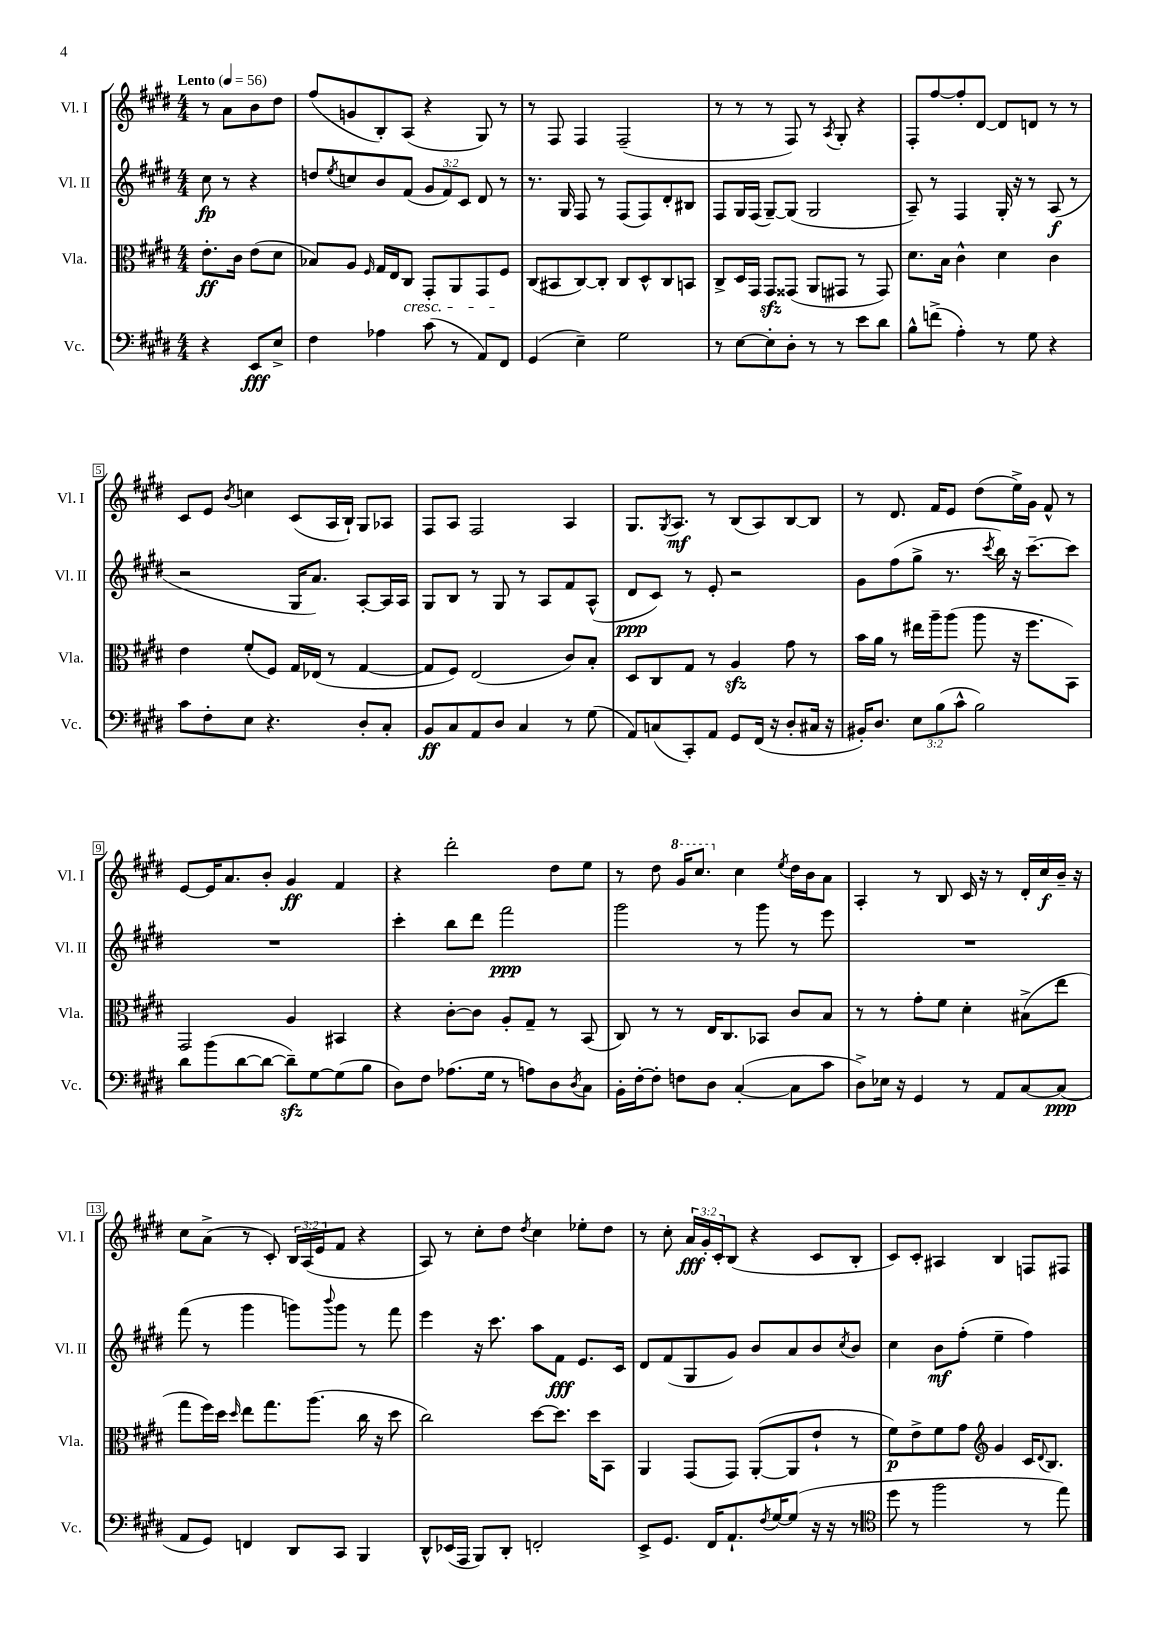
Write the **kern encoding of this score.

**kern	**kern	**kern	**kern
*staff4	*staff3	*staff2	*staff1
*clefF4	*clefC3	*clefG2	*clefG2
*k[f#c#g#d#]	*k[f#c#g#d#]	*k[f#c#g#d#]	*k[f#c#g#d#]
*M4/4	*M4/4	*M4/4	*M4/4
*MM56	*MM56	*MM56	*MM56
4r	8.e'	8cc#	8r
.	.	8r	8a
.	16c#	.	.
8EE	(8e	4r	8b
8E^	8d#	.	8dd#
=	=	=	=
4F#	8B-)	8dd	(8ff#
.	.	8qee	.
.	8A	8cc	8g
.	16qqF#	.	.
4A-	16G#	8b	8B')
.	16E	.	.
.	8C#	(8f#	(8A
(8c#	8GG#'	12g#	4r
.	.	12f#)	.
8r	8AA	.	.
.	.	12c#	.
8AA)	8GG#	8d#	8G#)
8FF#	8F#	8r	8r
=	=	=	=
(4GG#	(8C#	8.r	8r
.	8BB#	.	8F#
.	.	16G#	.
4E~)	[8C#)	8F#	4F#
.	8C#']	8r	.
2G#	8C#	(8F#	(2F#~
.	8D#^^	8F#)	.
.	8C#	8d#'	.
.	8BB	8B#	.
=	=	=	=
8r	8C#^	8F#	8r
[8E	16D#	16G#	8r
.	16GG#	(16F#	.
8E']	8GG#	[8G#~)	8r
8D#'	(8GG##	(8G#]	8F#)
8r	8AA	2G#	8r
.	.	.	8qA
8r	8GG#	.	8G#'
8e	8r	.	4r
8d#	8GG#)	.	.
=	=	=	=
8B^^	8.d#	8A~)	8F#'
(8f^	.	8r	[8ff#
.	16B	.	.
4A')	4c#^^	4F#	8ff#']
.	.	.	[8d#
8r	4d#	16G#'	8d#]
.	.	16r	.
8G#	.	8r	8d
4r	4c#	(8A	8r
.	.	8r	8r
=	=	=	=
8c#	4e	2r	8c#
8F#'	.	.	8e
.	.	.	8qb
8E	(8f#'	.	4cc
4.r	8F#)	.	.
.	16G#	16G#	(8c#
.	(16E-	8.a)	.
.	8r	.	16A
.	.	.	16B`)
8D#'	[4G#	[8A'	8G#
8C#'	.	16A]	8A-
.	.	16A	.
=	=	=	=
8BB	8G#]	8G#	8F#
8C#	8F#)	8B	8A
8AA	(2E	8r	2F#
8D#	.	8G#	.
4C#	.	8r	.
.	.	8A	.
8r	8c#)	8f#	4A
(8G#	8B'	(8A^^	.
=	=	=	=
8AA)	8D#	8d#	8.G#
(8C	8C#	8c#)	.
.	.	.	8qG#
.	.	.	8.A
8CC#')	8G#	8r	.
8AA	8r	8e'	8r
8GG#	4A	2r	(8B
(16FF#	.	.	8A)
16r	.	.	.
8D#'	8g#	.	[8B
16C#	8r	.	8B]
16r	.	.	.
=	=	=	=
16BB#')	16b	8g#	8r
8.D#	16a	.	.
.	8r	(8ff#	8.d#
12E	16ee#	8gg#^	.
.	16aa~	.	16f#
(12B	.	.	.
.	(8aa	8.r	8e
12c#^^	.	.	.
2B)	8aa	.	(8dd#
.	.	8qccc#	.
.	.	16bb)	.
.	16r	16r	16ee^)
.	8.ff#	[8.ccc#~	16g#
.	.	.	8f#^^
.	8BB)	8ccc#]	8r
=	=	=	=
8d#	2GG#	1r	[8e
(8b	.	.	16e]
.	.	.	8.a
[8d#	.	.	.
8d#_	.	.	8b'
8d#~])	4A	.	4g#
[8G#	.	.	.
(8G#]	4BB#	.	4f#
8B	.	.	.
=	=	=	=
8D#)	4r	4ccc#'	4r
8F#	.	.	.
(8.A-	[8c#'	8bb	2ddd#'
.	8c#]	8ddd#	.
16G#	.	.	.
8r	8A'	2fff#	.
8A)	8G#~	.	.
8D#	8r	.	8dd#
8qD#	.	.	.
8C#	(8BB	.	8ee
=	=	=	=
16BB'	8C#)	2ggg#	8r
[16F#'	.	.	.
8F#']	8r	.	8dd#
8F	8r	.	16gg#
.	.	.	8.ccc#
8D#	16E	.	.
.	8.C#	.	.
([4C#'	.	8r	4cc#
.	8BB-	8ggg#	.
.	.	.	8qee
8C#]	8c#	8r	16dd#
.	.	.	16b
8c#	8B	8eee	8a
=	=	=	=
8D#^)	8r	1r	4A'
16E-	8r	.	.
16r	.	.	.
4GG#	8g#'	.	8r
.	8f#	.	8B
8r	4d#'	.	16c#
.	.	.	16r
8AA	.	.	8r
[8C#	(8B#^	.	16d#'
.	.	.	16cc#
(8C#]	8ee	.	16b~
.	.	.	16r
=	=	=	=
8AA	8gg#	(8fff#	8cc#
8GG#)	16ff#)	8r	(8a^
.	16dd#	.	.
.	16qqdd#	.	.
4FF	8ee	4ggg#	8r
.	8.gg#	.	8c#')
8DD#	.	8ggg)	24B
.	.	.	(24A
.	(8.aa	.	.
.	.	.	24e
.	.	8qqbbb	.
8CC#	.	8ggg	8f#
4BBB	16cc#	8r	4r
.	16r	.	.
.	8dd#	8fff#	.
=	=	=	=
8DD#^^	2cc#)	4eee	8A)
(16EE-	.	.	8r
16AAA	.	.	.
8BBB)	.	16r	8cc#'
.	.	8.ccc#	.
8DD#'	.	.	8dd#
.	.	.	8qdd#
2FF'	[8dd#	8aa	4cc#
.	8.dd#]	8f#	.
.	.	8.e	8ee-'
.	16dd#	.	.
.	8BB	.	8dd#
.	.	16c#	.
=	=	=	=
8EE^	4AA	8d#	8r
8.GG#	.	(8f#	8cc#'
.	(8GG#	8G#	24a
.	.	.	24g#'
16FF#	.	.	.
.	.	.	24c#'
8.AA`	8GG#)	8g#)	(8B
.	([8AA'	8b	4r
8qF#	.	.	.
[16G#	.	.	.
(8G#]	8AA]	8a	.
16r	8e`	8b	8c#
16r	.	.	.
.	.	8qcc#	.
8r	8r	8b	8B'
=	=	=	=
*clefC4	*	*	*
8dd#	8f#)	4cc#	8c#)
8r	8e^	.	8c#'
2ff#	8f#	8b	4A#
.	8g#	(8ff#'	.
*	*clefG2	*	*
.	4g#	4ee~	4B
8r	16c#	4ff#)	8F
.	8qqd#	.	.
.	8.B	.	.
8ee)	.	.	8F#
==	==	==	==
*-	*-	*-	*-
